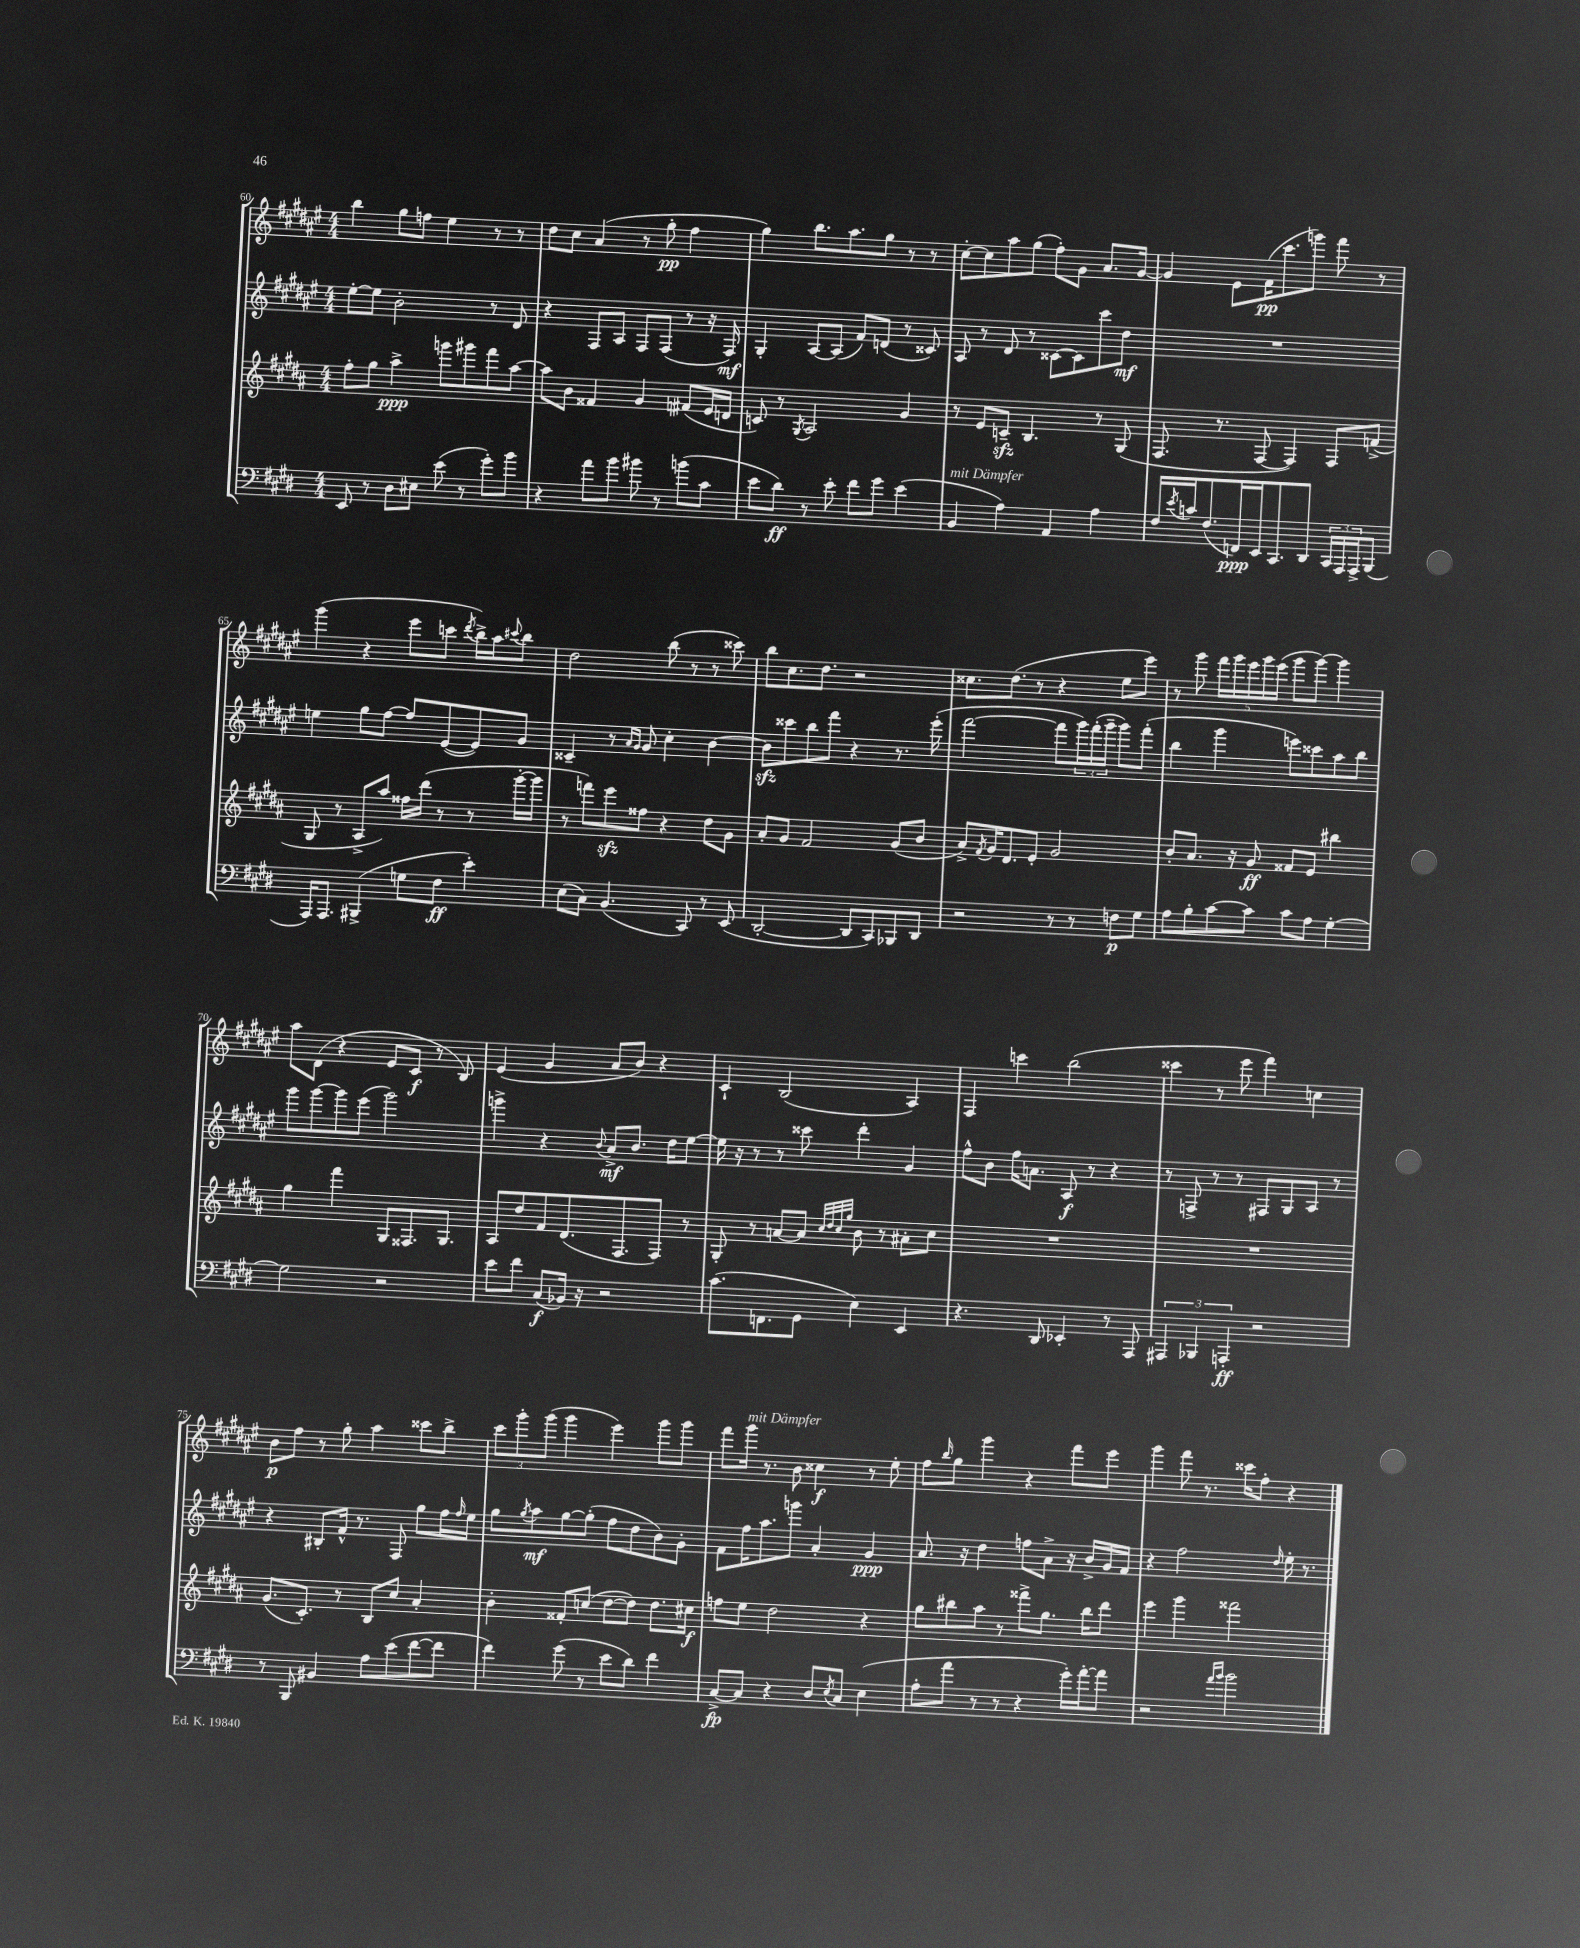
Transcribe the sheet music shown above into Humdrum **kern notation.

**kern	**dynam	**kern	**dynam	**kern	**dynam	**kern	**dynam
*part4	*part4	*part3	*part3	*part2	*part2	*part1	*part1
*staff4	*staff4	*staff3	*staff3	*staff2	*staff2	*staff1	*staff1
*clefF4	*	*clefG2	*	*clefG2	*	*clefG2	*
*k[f#c#g#d#]	*	*k[f#c#g#d#a#]	*	*k[f#c#g#d#a#e#]	*	*k[f#c#g#d#a#e#]	*
*M4/4	*	*M4/4	*	*M4/4	*	*M4/4	*
=60	=60	=60	=60	=60	=60	=60	=60
8EE/	.	8ff#'\L	.	[8ee#'\L	.	4bb\	.
8r	.	8gg#\J	.	8ee#\J]	.	.	.
8D#\L	.	4aa#^\	ppp	2b'\	.	8gg#\L	.
8E#X\J	.	.	.	.	.	8ffn\J	.
(8e\	.	8gggn\L	.	.	.	4ee#\	.
8r	.	8ggg#X\	.	.	.	.	.
8g#'\L)	.	8fff#\	.	8r	.	8r	.
8b\J	.	[8aa#\J	.	8d#/	.	8r	.
=61	=61	=61	=61	=61	=61	=61	=61
4r	.	8aa#\L]	.	4r	.	8dd#\L	.
.	.	8b\J	.	.	.	8cc#\J	.
8a\L	.	4f##X/	.	8F#/L	.	(4a#/	.
8b\J	.	.	.	8A#/J	.	.	.
8b#X\	.	4g#/	.	8F#/L	.	8r	.
8r	.	.	.	(8F#/J	.	8gg#'\	pp
(8bn\L	.	(8f#X/L	.	8r	.	4ff#\	.
8c#\J	.	16e/L	.	16r	.	.	.
.	.	16dn/JJ	.	16F#/)	mf	.	.
=62	=62	=62	=62	=62	=62	=62	=62
8e\L	.	8cn/)	.	4G#'/	.	4gg#\)	.
8d#\J)	ff	8r	.	.	.	.	.
.	.	8qG#/	.	.	.	.	.
8r	.	2A#/	.	[8A#/L	.	8.bb\L	.
8e'\	.	.	.	(8A#/J]	.	.	.
.	.	.	.	.	.	8.aa#\	.
8f#\L	.	.	.	8f#/L)	.	.	.
8g#\J	.	.	.	(8dn/J	.	8gg#\J	.
(4e\	.	4g#/	.	8r	.	8r	.
.	.	.	.	8c##X/)	.	8r	.
=63	=63	=63	=63	=63	=63	=63	=63
!LO:TX:a:i:t=mit Dämpfer	!	!	!	!	!	!	!
4BB/	.	8r	.	8A#/	.	[8cc#'\L	.
.	.	8e/L	.	8r	.	8cc#\]	.
4A\)	.	8cnzz~/J	.	8d#/	.	8aa#\	.
.	.	4.B/	.	8r	.	(8gg#\J	.
4AA/	.	.	.	[8c##X\L	.	8ff#'\L)	.
.	.	.	.	8c##\]	.	8g#\J	.
4A\	.	8r	.	8ccc#\	.	8.a#/L	.
.	.	(8G#/	.	8dd#\J	mf	.	.
.	.	.	.	.	.	[16g#/Jk	.
=64	=64	=64	=64	=64	=64	=64	=64
16F#/LL	.	8.F#/	.	1r	.	4g#/]	.
8qe/	.	.	.	.	.	.	.
16cn/J	.	.	.	.	.	.	.
(8.F#/	.	.	.	.	.	.	.
.	.	8.r	.	.	.	.	.
.	.	.	.	.	.	8e#\L	.
16FFn/L)	ppp	.	.	.	.	.	.
16EE/J	.	[8F#/	.	.	.	(16f#\K	pp
8.CC#/	.	.	.	.	.	8.ccc#\	.
.	.	4F#/])	.	.	.	.	.
8DD#/J	.	.	.	.	.	8gggn\J)	.
24CC#/LL	.	8F#/L	.	.	.	8fff#\	.
24AAA/	.	.	.	.	.	.	.
24AAA^/J	.	.	.	.	.	.	.
(8BBB/J	.	(8fn^/J	.	.	.	8r	.
!!LO:LB:g=z
=65	=65	=65	=65	=65	=65	=65	=65
16AAA/KL)	.	8G#/	.	4een\	.	(4ggg#\	.
8.AAA/J	.	.	.	.	.	.	.
.	.	8r	.	.	.	.	.
(4BBB#X^/	.	8A#^/L	.	8gg#\L	.	4r	.
.	.	8aa#/J)	.	[8ff#\J	.	.	.
8Gn\L	.	16ff##X\LL	.	8ff#/L]	.	8eee#\L	.
.	.	(16ddd#\JJ	.	.	.	.	.
8F#\J	ff	8r	.	([8e#/	.	8cccn\J	.
.	.	.	.	.	.	8qddd#/	.
4e'\)	.	8r	.	8e#/])	.	16bb^\LL)	.
.	.	.	.	.	.	16aa#\J	.
.	.	.	.	.	.	8qqccc#X/	.
.	.	[16ggg#'\LL	.	8g#/J	.	8bb\J	.
.	.	16ggg#\JJ]	.	.	.	.	.
=66	=66	=66	=66	=66	=66	=66	=66
(8E\L	.	8r	.	4c##X~/	.	2dd#\	.
8C#\J)	.	8fffn\L)	.	.	.	.	.
(4.BB/	.	8eeezz\	.	8r	.	.	.
.	.	.	.	16qqa#/LL	.	.	.
.	.	.	.	16qqg#/JJ	.	.	.
.	.	8ff##X\J	.	8g#/	.	.	.
.	.	4r	.	4cc#'\	.	(8bb\	.
8CC#/)	.	.	.	.	.	8r	.
8r	.	8dd#\L	.	[4b\	.	8r	.
(8EE/	.	8g#\J	.	.	.	8ccc##X\)	.
=67	=67	=67	=67	=67	=67	=67	=67
[2DD#'/	.	8a#'/L	.	8bzz\L]	.	8bb\L	.
.	.	8g#/J	.	8ccc##X\	.	8.cc#\	.
.	.	2f#/	.	8bb\	.	.	.
.	.	.	.	.	.	8.dd#\J	.
.	.	.	.	8fff#\J	.	.	.
8DD#/L]	.	.	.	4r	.	2r	.
8CC#/)	.	.	.	.	.	.	.
8BBB-X/	.	(8g#/L	.	8.r	.	.	.
8DD#/J	.	8b/J	.	.	.	.	.
.	.	.	.	(16eee#'\	.	.	.
=68	=68	=68	=68	=68	=68	=68	=68
2r	.	8a#^/L)	.	[2fff#\	.	8.cc##X\L	.
.	.	8qf#/	.	.	.	.	.
.	.	16g#/K	.	.	.	.	.
.	.	8.d#/	.	.	.	(8.dd#\J	.
.	.	8e'/J	.	.	.	8r	.
8r	.	2g#/	.	8fff#\L]	.	4r	.
8r	.	.	.	24ggg#\L)	.	.	.
.	.	.	.	(24fff#'\	.	.	.
.	.	.	.	24ggg#~\JJ	.	.	.
8Fn\L	p	.	.	8ggg#\L)	.	8ee#\L	.
8G#\J	.	.	.	(8fff#'\J	.	8eee#\J)	.
=69	=69	=69	=69	=69	=69	=69	=69
8A\L	.	8b'/L	.	4bb\	.	8r	.
8B'\	.	8.a#/J	.	.	.	8ggg#\	.
[8c#\	.	.	.	4ggg#\	.	20fff#\LL	.
.	.	.	.	.	.	20ggg#\	.
.	.	16r	.	.	.	.	.
.	.	.	.	.	.	20eee#\	.
8c#\J]	.	8g#/	ff	.	.	.	.
.	.	.	.	.	.	20ggg#\	.
.	.	.	.	.	.	(20eee#\JJ	.
8c#\L	.	8f##X/L	.	8eeen\L)	.	8ggg#\L	.
8A\J	.	8e/J	.	8ccc##X\	.	[8ggg#\J)	.
[4G#'\	.	4bb#X\	.	8aa#\	.	4ggg#\]	.
.	.	.	.	8bb\J	.	.	.
!!LO:LB:g=z
=70	=70	=70	=70	=70	=70	=70	=70
2G#\]	.	4gg#\	.	8ggg#\L	.	8aa#\L	.
.	.	.	.	[8ggg#\	.	(8d#\J	.
.	.	4fff#\	.	8ggg#\]	.	4r	.
.	.	.	.	(8eee#\J	.	.	.
2r	.	8G#/L	.	2ggg#\)	.	8e#/L	.
.	.	8.F##X/	.	.	.	8c#/J	f
.	.	.	.	.	.	8r	.
.	.	8.G#/J	.	.	.	.	.
.	.	.	.	.	.	8B/)	.
=71	=71	=71	=71	=71	=71	=71	=71
8e\L	.	8A#/L	.	4gggn^\	.	(4e#/	.
8f#\J	.	8dd#/	.	.	.	.	.
(8C#/L	f	8f#/	.	4r	.	4g#/	.
16BB-X/Jk)	.	(8.d#/	.	.	.	.	.
16r	.	.	.	.	.	.	.
.	.	.	.	8qqb/	.	.	.
2r	.	.	.	8a#^/L	mf	8a#/L	.
.	.	8.F#/	.	.	.	.	.
.	.	.	.	8.b/J	.	8b/J)	.
.	.	8F#/J)	.	.	.	4r	.
.	.	.	.	16dd#\KL	.	.	.
.	.	8r	.	[8ee#\J	.	.	.
=72	=72	=72	=72	=72	=72	=72	=72
(8.c#\L	.	8G#'/	.	16ee#\]	.	4c#`/	.
.	.	.	.	16r	.	.	.
.	.	8r	.	8r	.	.	.
8.FFn\	.	.	.	.	.	.	.
.	.	[8an/L	.	8r	.	(2B/	.
8GG#\J	.	8a/J]	.	8ccc##X\	.	.	.
.	.	32qqcc#/LLL	.	.	.	.	.
.	.	32qqdd#/	.	.	.	.	.
.	.	32qqcc#/	.	.	.	.	.
.	.	32qqgg#/JJJ	.	.	.	.	.
4E\)	.	8b\	.	4ddd#'\	.	.	.
.	.	8r	.	.	.	.	.
4EE/	.	8a#X'\L	.	4g#/	.	4A#/)	.
.	.	8cc#\J	.	.	.	.	.
=73	=73	=73	=73	=73	=73	=73	=73
4.r	.	1r	.	8ff#^^\L	.	4F#/	.
.	.	.	.	8b\J	.	.	.
.	.	.	.	16ff#\KL	.	4cccn\	.
.	.	.	.	8.an\J	.	.	.
8DD#/	.	.	.	.	.	.	.
4EE-X'/	.	.	.	8A#/	f	(2bb\	.
.	.	.	.	8r	.	.	.
8r	.	.	.	4r	.	.	.
8AAA/	.	.	.	.	.	.	.
=74	=74	=74	=74	=74	=74	=74	=74
6AAA#X/	.	1r	.	8r	.	4ccc##X\	.
.	.	.	.	8Fn^/	.	.	.
6BBB-X/	.	.	.	.	.	.	.
.	.	.	.	8r	.	8r	.
6AAAn'/	ff	.	.	.	.	.	.
.	.	.	.	8r	.	8eee#\	.
2r	.	.	.	8F#X/L	.	4fff#\)	.
.	.	.	.	8G#/	.	.	.
.	.	.	.	8A#/J	.	4ccn\	.
.	.	.	.	8r	.	.	.
!!LO:LB:g=z
=75	=75	=75	=75	=75	=75	=75	=75
8r	.	(8.g#/L	.	4r	.	8b\L	p
8BBB/	.	.	.	.	.	8ff#\J	.
.	.	8.c#'/J)	.	.	.	.	.
4BB#X/	.	.	.	8B#X'/L	.	8r	.
.	.	8r	.	16f#^^/Jk	.	8gg#'\	.
.	.	.	.	8.r	.	.	.
8A\L	.	8B/L	.	.	.	4aa#\	.
(8e\	.	8cc#/J	.	8F#/	.	.	.
[8f#\	.	4a#'/	.	8gg#\L	.	8ccc##X\L	.
8f#\J]	.	.	.	16ff#\L	.	8bb^\J	.
.	.	.	.	16qqff#/	.	.	.
.	.	.	.	16ee#\JJ	.	.	.
=76	=76	=76	=76	=76	=76	=76	=76
4f#\)	.	4b'\	.	8gg#\L	.	12ccc#\L	.
.	.	.	.	.	.	12ggg#'\	.
.	.	.	.	8qgg#/	.	.	.
.	.	.	.	8aa#\	mf	.	.
.	.	.	.	.	.	(12ggg#\J	.
(8g#\	.	8f##X'/L	.	[8gg#\	.	4ggg#\	.
8r	.	(8ccn/J	.	(8gg#'\J]	.	.	.
8e\L	.	[8dd#\L	.	8ff#\L	.	4eee#\)	.
8d#\J)	.	8dd#\J])	.	8dd#\	.	.	.
4f#\	.	8.dd#\L	.	8b\)	.	8ggg#\L	.
.	.	.	.	8g#'\J	.	8ggg#\J	.
.	.	16cc#X\Jk	f	.	.	.	.
=77	=77	=77	=77	=77	=77	=77	=77
[8C#^/L	fp	8ffn\L	.	8f#\L	.	8fff#\L	.
!	!	!	!	!	!	!LO:TX:a:i:t=mit Dämpfer	!
8C#/J]	.	8ee\J	.	16ff#\K	.	16ggg#\Jk	.
.	.	.	.	8.aa#\	.	8.r	.
4r	.	2dd#\	.	.	.	.	.
.	.	.	.	8gggn\J	.	8b\	.
8D#/L	.	.	.	4a#'/	.	4cc##X\	f
8qE/	.	.	.	.	.	.	.
8C#/J	.	.	.	.	.	.	.
(4E\	.	4r	.	4g#/	ppp	8r	.
.	.	.	.	.	.	8ee#'\	.
=78	=78	=78	=78	=78	=78	=78	=78
8A'\L	.	8gg#\L	.	8.a#/	.	8ff#\L	.
.	.	.	.	.	.	16qqbb/	.
8a\J	.	8bb#X\	.	.	.	8gg#\J	.
.	.	.	.	16r	.	.	.
8r	.	8aa#\J	.	4dd#\	.	4ggg#\	.
8r	.	8r	.	.	.	.	.
4r	.	8fff##X^\L	.	8ffn\L	.	4r	.
.	.	8.gg#\J	.	8a#^\J	.	.	.
16g#'\LL)	.	.	.	16r	.	8fff#\L	.
[16a'\J	.	16bb#\KL	.	16b^/LL	.	.	.
8a\J]	.	8ddd#\J	.	16g#/	.	8eee#\J	.
.	.	.	.	16f#/JJ	.	.	.
=79	=79	=79	=79	=79	=79	=79	=79
2r	.	4eee\	.	4r	.	4ggg#\	.
.	.	4ggg#\	.	2ff#\	.	8fff#\	.
.	.	.	.	.	.	8.r	.
16qqa/LL	.	.	.	.	.	.	.
16qqb/JJ	.	.	.	.	.	.	.
2b\	.	2fff##X\	.	.	.	.	.
.	.	.	.	.	.	16ccc##X\KL	.
.	.	.	.	.	.	8ff#'\J	.
.	.	.	.	16qqdd#/	.	.	.
.	.	.	.	16ee#'\	.	4r	.
.	.	.	.	8.r	.	.	.
==	==	==	==	==	==	==	==
*-	*-	*-	*-	*-	*-	*-	*-
